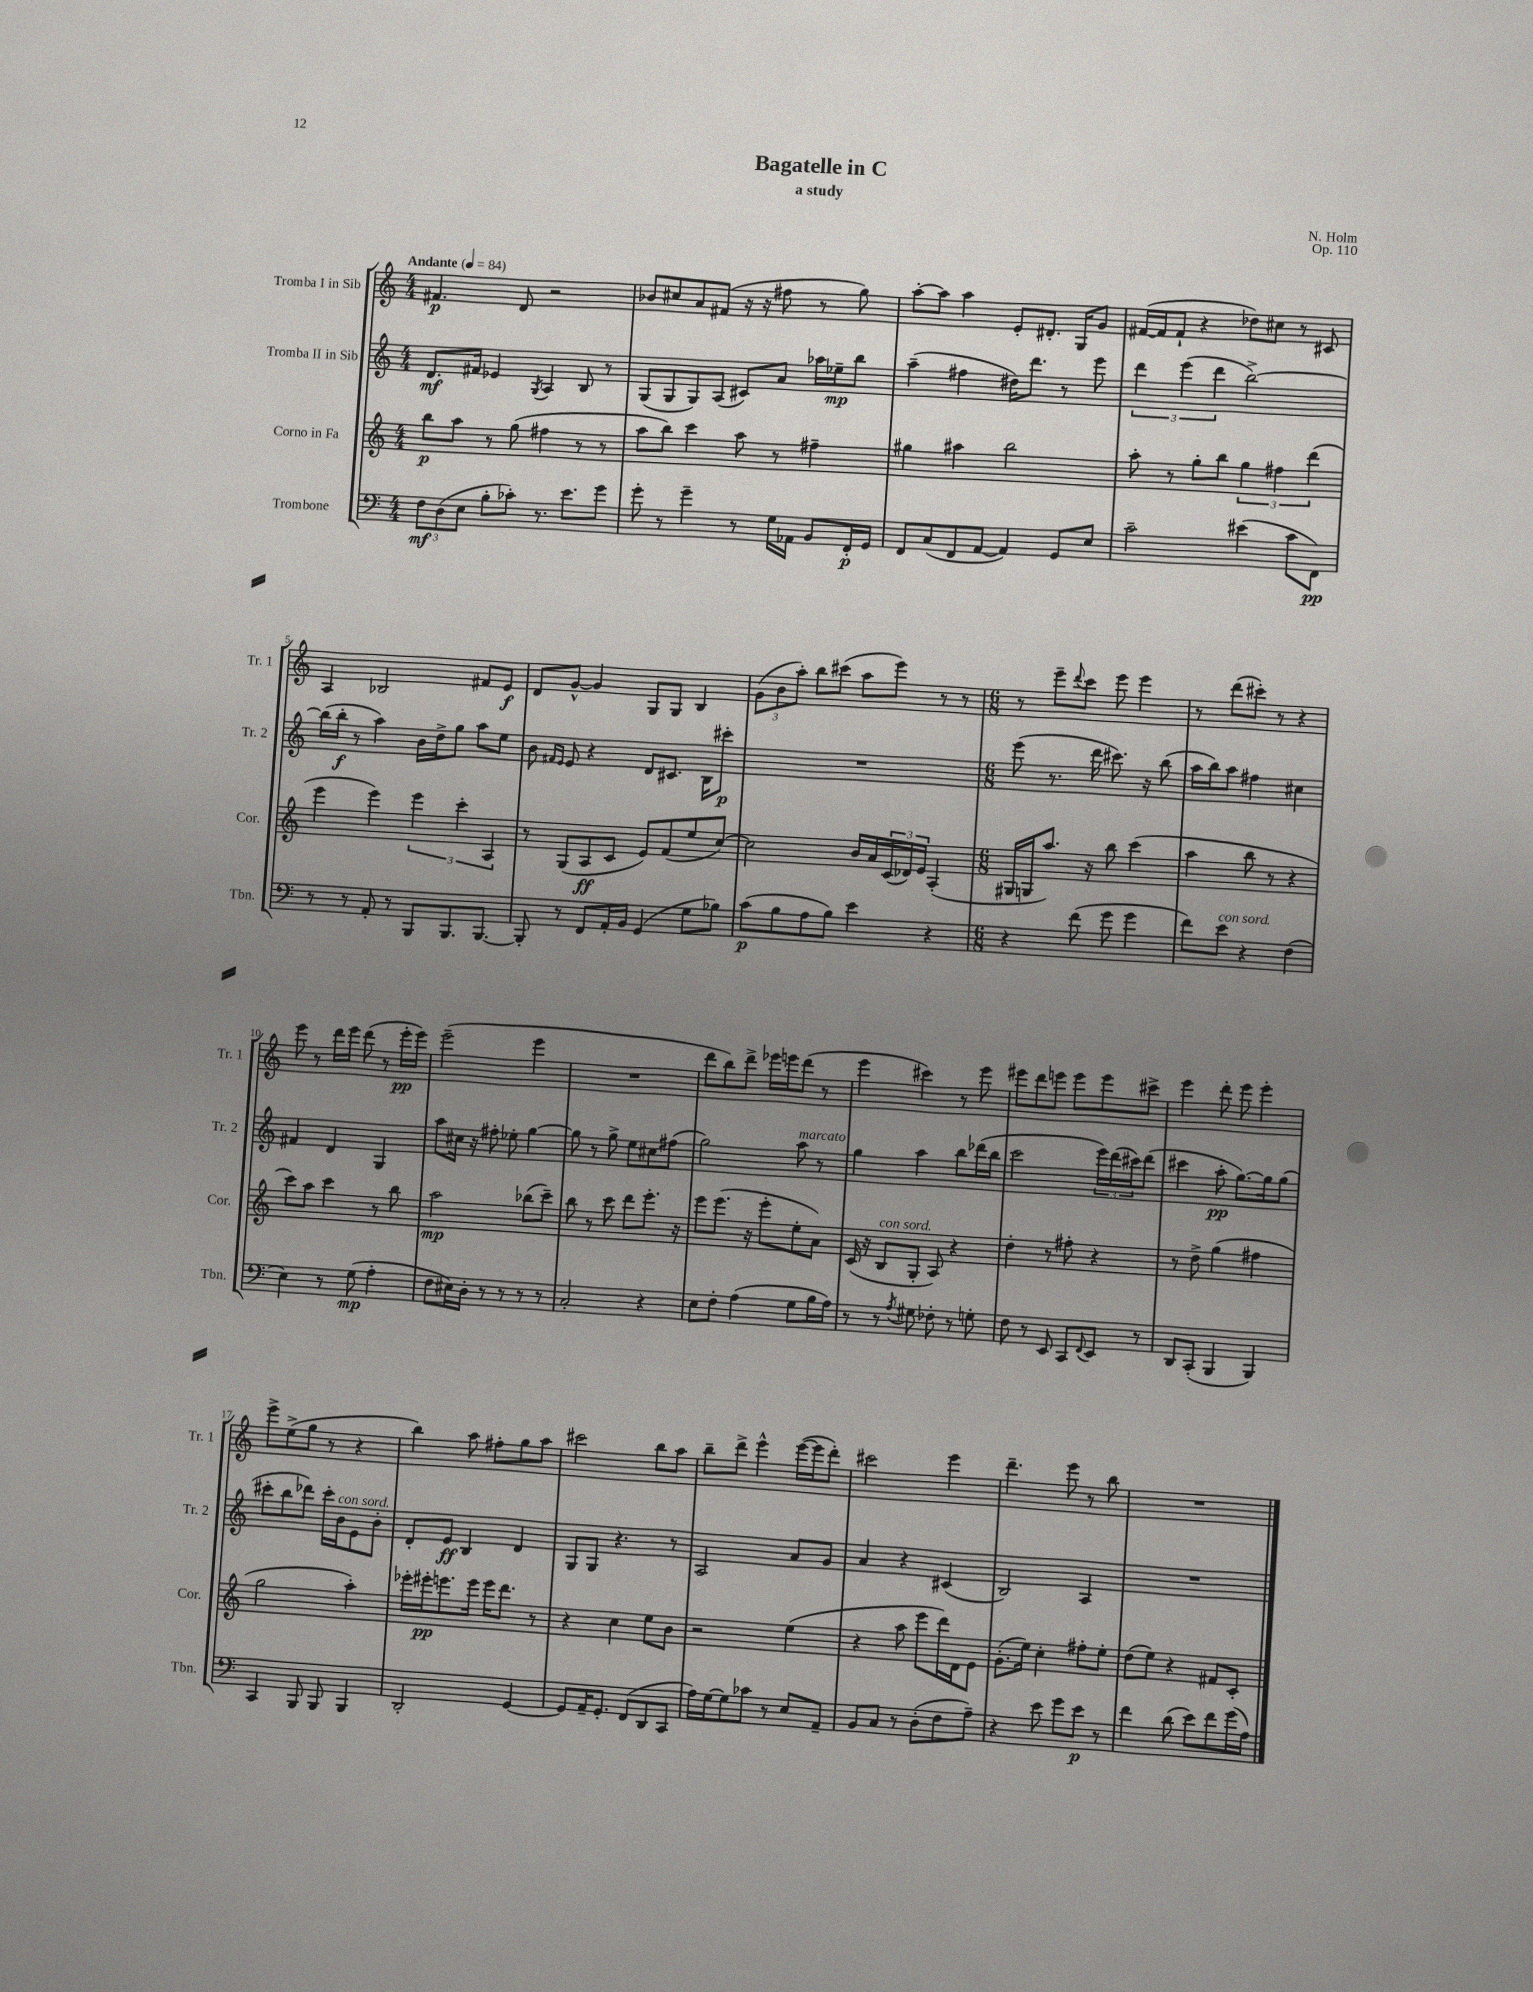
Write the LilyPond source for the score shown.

\header { title = "Bagatelle in C" composer = "N. Holm" subtitle = "a study" opus = "Op. 110" }
<<
\new StaffGroup <<
\new Staff = "s0" \with { instrumentName = "Tromba I in Sib" shortInstrumentName = "Tr. 1" } {
    \clef treble \key c \major \numericTimeSignature \time 4/4 \tempo "Andante" 4 = 84
    fis'4.\p d'8 r2 |
    bes'8 cis''8 a'8 fis'8( r16 r16 fis''8 r8 g''8) |
    a''8~-. a''8 a''4 e'8-. dis'8.-. g16 g'8 |
    fis'16~( fis'16 fis'8-! r4 des''8) cis''8 r8 cis'8 |
    a4 bes2 fis'8 e'8\f |
    d'8 g'8~-^ g'4 g8 g8 b4 |
    \tuplet 3/2 { g'8( b'8 a''8-.) } b''8 cis'''8( a''8 e'''8) r8 r8 |
    \numericTimeSignature \time 6/8 r8 e'''8-- \appoggiatura { d'''8 } c'''8 e'''8 e'''4 |
    r8 d'''8( cis'''8-.) r8 r4 |
    e'''8 r8 d'''16 e'''16 d'''8( r8 e'''16-.\pp e'''16) |
    e'''2--( e'''4 |
    R2. |
    d'''8 b''8) d'''8-> ees'''16 e'''16 d'''8( r8 |
    e'''4 cis'''4) r8 e'''8 |
    eis'''8 d'''8 e'''8 e'''8 e'''8 cis'''8-> |
    e'''4 d'''8-. e'''8 e'''4-. |
    e'''8-> e''8->( g''8 r8 r4 |
    b''4) a''8 fis''8-. g''8 a''8 |
    cis'''2 b''8 a''8 |
    b''8-- d'''8-> e'''4-^ e'''16~( e'''16 d'''8-.) |
    cis'''2 e'''4 |
    d'''4.-- e'''8 r8 b''8 |
    R2. \bar "|." |
}
\new Staff = "s1" \with { instrumentName = "Tromba II in Sib" shortInstrumentName = "Tr. 2" } {
    \clef treble \key c \major \numericTimeSignature \time 4/4
    d'8.\mf fis'16 ees'4 \acciaccatura { g8 } a4 b8 r8 |
    g8( g8 g8) a8( cis'8) a'8 aes''16 ees''16--\mp b''8 |
    a''4--( fis''4 dis''16) d'''8. r8 e'''8 |
    \tuplet 3/2 { d'''4 e'''4( d'''4 } b''2~->) |
    b''16( b''16-.\f r8 a''4) b'16 d''16-> g''8 a''8 e''8 |
    b'8 \grace { fis'16 e'16 } e'8 r4 d'8 cis'8. b16 cis'''8-.\p |
    R1 |
    \numericTimeSignature \time 6/8 e'''8( r8. d'''16 cis'''8.) r16 b''8( |
    a''16 b''16) a''8 fis''4 cis''4 |
    fis'4 d'4 g4 |
    a''8 cis''16 r16 fis''8-. ees''8-. g''4~ |
    g''8 r8 g''8-> e''8 cis''8 fis''8( |
    g''2) a''8^\markup { \italic "marcato" } r8 |
    g''4 a''4 b''8 des'''16( b''16 |
    c'''2 \tuplet 3/2 { e'''16) d'''16( cis'''16) } d'''8( |
    cis'''4 a''8-.\pp g''8.~) g''16 g''8( |
    cis'''8-. b''8 des'''8) cis'''16-. b'16^\markup { \italic "con sord." } e'8 b'8-. |
    d'8-. e'8\ff b4 d'4 |
    g8 g8 r4. r8 |
    a2 a'8 g'8 |
    a'4 r4 cis'4( |
    b2) a4 |
    R2. \bar "|." |
}
\new Staff = "s2" \with { instrumentName = "Corno in Fa" shortInstrumentName = "Cor." } {
    \clef treble \key c \major \numericTimeSignature \time 4/4
    b''8\p a''8 r8 g''8( fis''4 r8 r8 |
    a''8 b''8) c'''4 a''8 r8 fis''4-- |
    gis''4 ais''4 b''2 |
    a''8-. r8 g''8-. b''8 \tuplet 3/2 { g''4 fis''4 d'''4( } |
    e'''4 e'''4) \tuplet 3/2 { e'''4 c'''4-. a4 } |
    r8 g8( a8\ff c'8 e'8) f'8( e''8 c''8~) |
    c''2 b'16 a'16 \tuplet 3/2 { c'16( des'16) e'16 } a4-.( |
    \numericTimeSignature \time 6/8 gis16 g16 a''8.) r16 b''8 c'''4( |
    a''4 b''8 r8 r4 |
    c'''8) a''8 c'''4 r8 b''8 |
    a''2\mp bes''8( c'''8--) |
    b''8 r8 c'''8 d'''8 e'''8.-. r16 |
    e'''8 e'''8.( r16 e'''8-. e''8-. a'8) |
    c'16( r16 b8^\markup { \italic "con sord." } g8-. a8) r4 |
    d''4-. r8 fis''8-. r4 |
    r8 d''8-> g''4( fis''4 |
    g''2 a''4-.) |
    ees'''16-. eis'''16-.\pp e'''8. e'''16 e'''16 d'''8. r8 |
    r4 c''4 e''8 b'8 |
    r2 e''4( |
    r4 a''8 e'''8 d'''16) d'16 e'8 |
    g'8.-.( e''16) c''4-. fis''8-. e''8-. |
    d''8( e''8) r4 fis'8 c'8-. \bar "|." |
}
\new Staff = "s3" \with { instrumentName = "Trombone" shortInstrumentName = "Tbn." } {
    \clef bass \key c \major \numericTimeSignature \time 4/4
    \tuplet 3/2 { f8\mf d8( e8 } b8-. ces'8-.) r8. e'8. g'8 |
    g'8-. r8 g'4-- r8 g16 aes,16 b,8 f,16-.\p g,16 |
    f,8 c8( f,8 a,8~ a,4) g,8 e8 |
    c'2-- eis'4( c'8 f,8\pp) |
    r8 r8 a,8-. r8 b,,8 b,,8. b,,8.~ |
    b,,8-. r8 f,8 a,16-. b,16 g,4( g8 bes8) |
    c'8\p( b8 a8 b8) e'4 r4 |
    \numericTimeSignature \time 6/8 r4 f'8( g'8 g'4 |
    f'8) e'8^\markup { \italic "con sord." } r4 f4( |
    e4) r8 g8\mp( a4-. |
    f8 eis16) d16-. r8 r8 r8 r8 |
    c2-. r4 |
    e8 f8-. a4( g8 b16 a16) |
    r8 r8 \acciaccatura { a8 } gis8 fes8-. r8 g8-. |
    f8 r8 e,8 c,8 \appoggiatura { f,8 } e,8 r8 |
    d,8 c,8-.( b,,4 b,,4) |
    c,4 b,,8 b,,8 b,,4 |
    d,2-. g,4~ |
    g,8 a,16-- g,8.-. f,8( d,8 c,8 |
    a16) g16~ g8 ces'8 r8 e8 a,8-- |
    b,8 c8 r8 d8-.( f8 a8--) |
    r4 e'8 g'8 e'8\p r8 |
    f'4 d'8( e'8) f'8 g'16( a16) \bar "|." |
}
>>
>>
